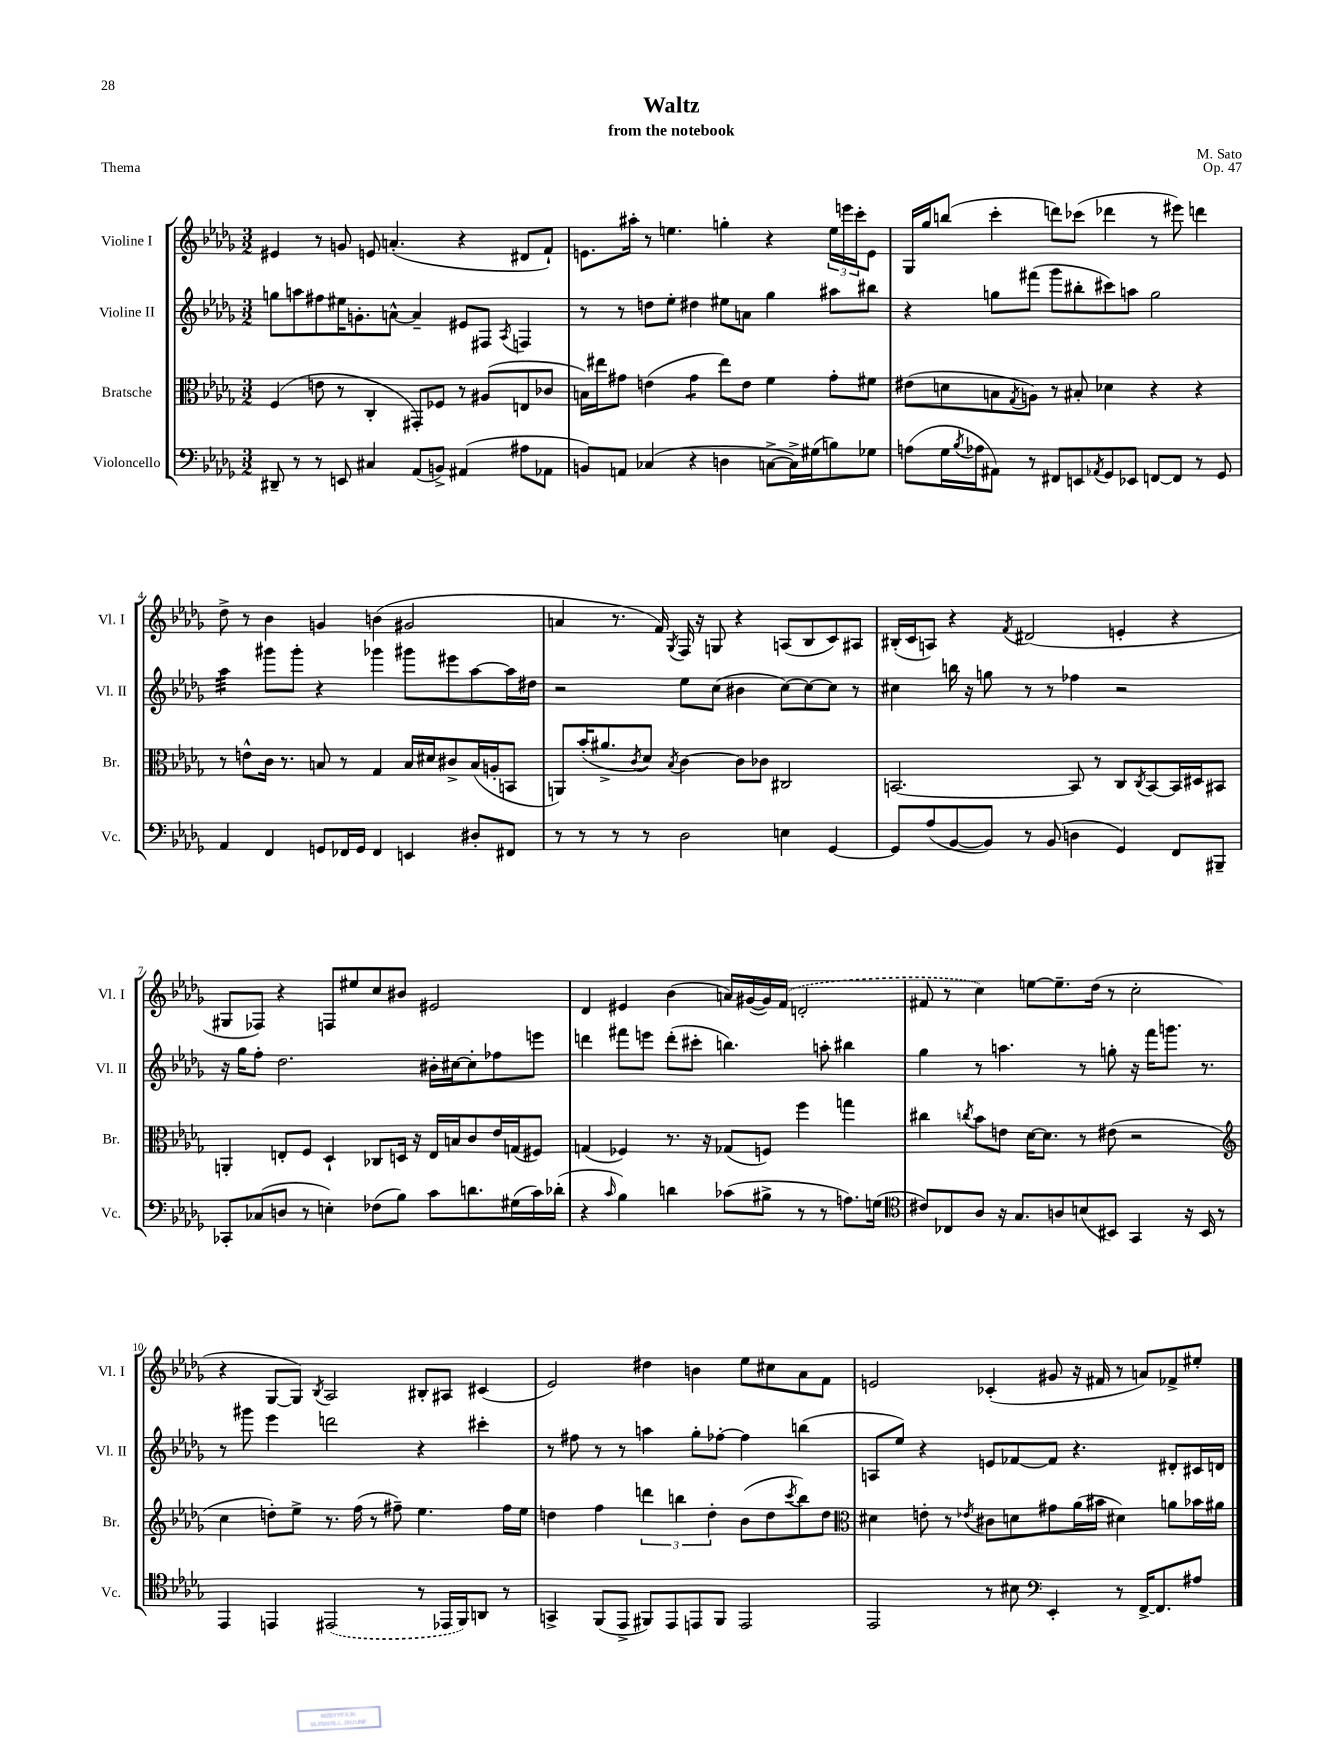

**kern	**kern	**kern	**kern
*staff4	*staff3	*staff2	*staff1
*clefF4	*clefC3	*clefG2	*clefG2
*k[b-e-a-d-g-]	*k[b-e-a-d-g-]	*k[b-e-a-d-g-]	*k[b-e-a-d-g-]
*M3/2	*M3/2	*M3/2	*M3/2
8DD#~	(4F	8gg	4e#
8r	.	8aa	.
8r	8e	8ff#	8r
8EE	8r	16ee#	8g
.	.	8.g'	.
4C#	4C'	.	8e
.	.	[8a^^	(4.a'
(8AA-	8GG#')	4a~]	.
8BB^)	8F-	.	.
(4AA#	8r	8e#	4r
.	(8A#	8F#	.
.	.	8qA-	.
8A#	8E	4F	8d#
8AA-	8c-	.	8f`)
=	=	=	=
8BB)	16B)	8r	8.e
.	16ee#	.	.
8AA	8g#	8r	.
.	.	.	16aa#'
(4C-	(4e	8dd	8r
.	.	8ee-'	4.ee
4r	4g#	4dd#	.
4D	8ee#)	8ee#	4gg'
.	8e	8a	.
[8C^	4f	4gg-	4r
16C^])	.	.	.
(16G#	.	.	.
8B)	8g#'	8aa#	24ee
.	.	.	24eee
.	.	.	24ccc'
8G-	8f#	8bb#	8e
=	=	=	=
(8A	(8e#	4r	16G-
.	.	.	16gg-
16G-	8d	.	(8bb
8qB-	.	.	.
16A-	.	.	.
8AA#)	8B	8gg	4ccc'
.	8qG-	.	.
8r	8A)	(8fff#	.
8FF#	8r	8ggg-	8ddd)
8EE	8B#'	8bb#'	(8ccc-
8qAA-	.	.	.
8GG-	4d-	8ccc#)	4ddd-
8EE-	.	8aa	.
[8FF	4r	2gg	8r
8FF]	.	.	8eee#)
8r	4r	.	4ddd
8GG-	.	.	.
=	=	=	=
4AA-	8r	4aa-	8dd-^
.	8e^^	.	8r
4FF	16c	8ggg#	4b-
.	8.r	.	.
.	.	8ggg#'	.
8GG	8B	4r	4g
16FF-	8r	.	.
16GG	.	.	.
4FF-	4G-	4ggg-	(4b
4EE	16B	8ggg#	2g#
.	16d#	.	.
.	8c#^	8eee#	.
8D#'	(16B	[8aa-	.
.	16A'	.	.
8FF#	8BB	16aa-]	.
.	.	16dd#	.
=	=	=	=
8r	8AA)	2r	4a
8r	(16b-'	.	.
.	8.a#^	.	.
8r	.	.	8.r
.	8qc	.	.
8r	8d-)	.	.
.	.	.	16f)
.	8qB-	.	8qG-
2D-	[4c	8ee-	16F
.	.	.	16r
.	.	(8cc	8G
.	8c]	4b#	4r
.	8c-	.	.
4E	2C#	[8cc)	(8A
.	.	8cc_	8B-
[4GG-	.	8cc]	8c)
.	.	8r	8A#
=	=	=	=
8GG-]	[2.BB	4cc#	(16B#'
.	.	.	16c
(8A-	.	.	8A)
[8BB-	.	16bb	4r
.	.	16r	.
8BB-])	.	8gg	.
.	.	.	8qf
8r	.	8r	(2d#
(8BB-	.	8r	.
4D	8BB]	4ff-	.
.	8r	.	.
4GG-)	8C	2r	4e'
.	8qC	.	.
.	[8BB	.	.
8FF	16BB]	.	4r
.	16D#	.	.
8BBB#~	8BB#	.	.
=	=	=	=
8CC-'	4AA'	16r	8G#
.	.	16gg-	.
(8C-	.	8ff'	8F-)
8D	8E'	2.dd-	4r
8r	8F	.	.
4E')	4D-`	.	8F
.	.	.	8ee#
(8F-	8C-	.	8cc
8B-)	16D	.	8b#
.	16r	.	.
8c	16E	16b#'	2e#
.	16B	[16cc#	.
8.d	8c	8cc#']	.
.	16e-	8ff-	.
(16G#	(16G	.	.
16c)	8F#)	8eee	.
(16d-'	.	.	.
=	=	=	=
4r	(4G	4ddd	4d-
16qqc	.	.	.
4B-)	4F-)	8fff#	4e#
.	.	8eee	.
4d	8.r	(8ddd'	(4b-
.	.	8ccc#'	.
.	16r	.	.
(8c-	(8G-	4.bb)	16a)
.	.	.	([16g#
8B#^	8F)	.	16g#])
.	.	.	(16f
8r	4ff	.	2d'
8r	.	8aa'	.
8.A)	4gg	4bb#	.
(16G	.	.	.
=	=	=	=
*clefC4	*	*	*
8c#)	4cc#	4gg-	8f#
8C-	.	.	8r
.	8qcc	.	.
8A-	8b-	8r	4cc)
16r	8e	4.aa	.
8.G-	.	.	.
.	[16d-	.	[8ee
.	8.d-]	.	.
8A	.	.	8.ee~]
(8B	8r	8r	.
.	.	.	(16dd-
8BB#)	(8e#	8gg'	8r
4GG-	2r	16r	2cc'
.	.	16fff	.
.	.	8.ggg	.
16r	.	.	.
16BB#	.	8.r	.
8r	.	.	.
=	=	=	=
*	*clefG2	*	*
4EE-	4cc	8r	4r
.	.	8ggg#	.
4EE	8dd')	4eee-	[8G-
.	8ee-^	.	8G-])
.	.	.	8qB-
(2EE#	8.r	2ddd	2A-
.	(16ff	.	.
.	8r	.	.
.	8ff#~)	.	.
8r	4.ee-	4r	8B#'
16EE-	.	.	8A#
16FF)	.	.	.
8AA	.	4ccc#'	(4c#
8r	16ff#	.	.
.	16ee-	.	.
=	=	=	=
4GG^	4dd	8r	2e-)
.	.	8ff#	.
(8FF	4ff	8r	.
8EE-^	.	8r	.
8FF#)	6ddd	4aa	4dd#
8EE-	.	.	.
.	6bb	.	.
8EE	.	8gg-'	4b
.	6dd'	.	.
8FF#	.	[8ff-'	.
2EE	(8b-	4ff-]	8ee-
.	8dd	.	8cc#
.	8qccc	.	.
.	8bb)	(4bb	8a-
.	8dd	.	8f
=	=	=	=
*	*clefC3	*	*
2EE-	4d#	8A	2e
.	.	8ee-)	.
.	8e'	4r	.
.	8r	.	.
.	8qe-	.	.
8r	8c#	8e	(4c-'
8B#	8d	[8f-	.
*clefF4	*	*	*
4EE-'	8g#	8f-]	8g#
.	(16a-	4.r	16r
.	16b#	.	16f#
8r	4d#)	.	8r
[16FF^	.	.	8a)
8.FF]	.	.	.
.	8a	8d#'	8f-^
8A#	16b-	16c#	8ee#'
.	16a#	16d	.
==	==	==	==
*-	*-	*-	*-
